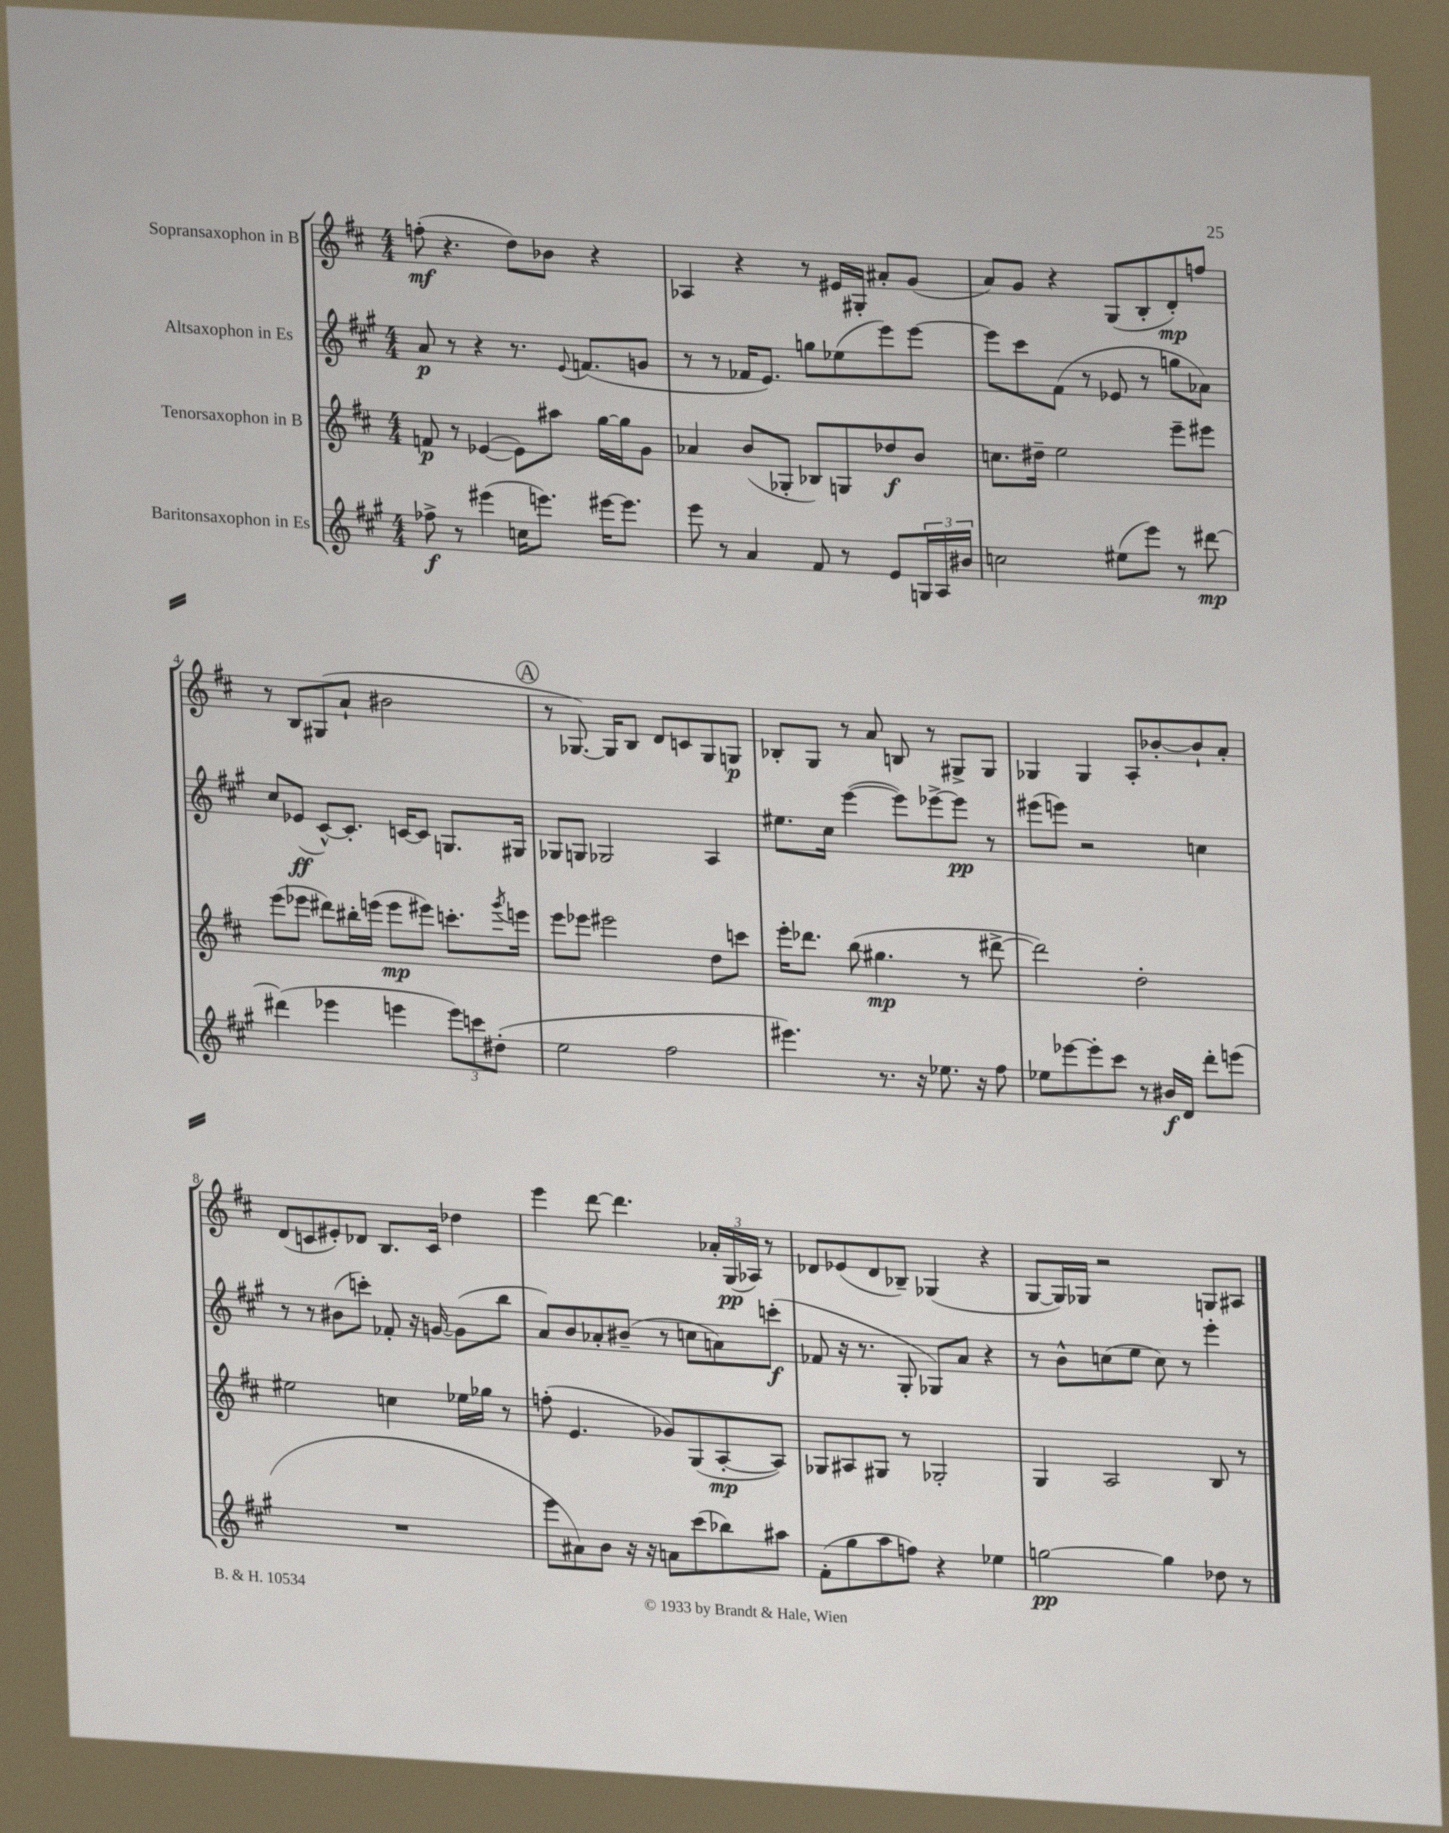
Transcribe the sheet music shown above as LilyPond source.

<<
\new StaffGroup <<
\new Staff = "s0" \with { instrumentName = "Sopransaxophon in B" } {
    \clef treble \key d \major \numericTimeSignature \time 4/4
    f''8-.\mf( r4. d''8) bes'8 r4 |
    aes4 r4 r8 eis'16 gis16-. ais'8-. g'8( |
    a'8) g'8 r4 g8( b8-. d'8-.\mp) f''8 |
    r8 b8 gis8( a'8-! bis'2 |
    \mark \markup { \circle "A" } r8 ges8.~) ges16 b8 d'8 c'8 ges8 g8\p |
    bes8-. g8 r8 a'8 b8 r8 gis8-> gis8 |
    ges4 ges4 a8-. bes'8~-. bes'8-! a'8-. |
    d'8( c'8 eis'8-.) des'8 b8. c'16 des''4 |
    e'''4 d'''8~ d'''4. \tuplet 3/2 { aes'16-. g16\pp( aes16) } r8 |
    des'8 ees'8( des'8 bes8--) ges4( r4 |
    g8~ g16) ges16 r2 g8 ais8 \bar "|." |
}
\new Staff = "s1" \with { instrumentName = "Altsaxophon in Es" } {
    \clef treble \key a \major \numericTimeSignature \time 4/4
    a'8\p r8 r4 r8. \appoggiatura { e'8 } f'8.( g'8 |
    r8 r8 fes'16 e'8.) g''8 ees''8( e'''8) e'''8~ |
    e'''8 cis'''8 fis'8( r8 ees'8 r8 g''8 aes'8) |
    cis''8 ees'8\ff( cis'8~-^) cis'8.-. c'16~ c'8 g8. gis16 |
    \mark \markup { \circle "A" } ges8 g8 ges2 a4 |
    eis''8. cis''16 e'''4~( e'''8) ees'''8~-> ees'''8\pp r8 |
    eis'''8( e'''8) r2 c''4 |
    r8 r8 bis'8( c'''8-.) fes'8-. r16 g'16~ g'8( b''8 |
    a'8) b'8 aes'8-. bis'8--( r8 c''8 a'8) c'''8-.\f( |
    fes'8 r16 r8. gis8-. ges8) a'8 r4 |
    r8 b'8-^ c''8( e''8 c''8) r8 e'''4-. \bar "|." |
}
\new Staff = "s2" \with { instrumentName = "Tenorsaxophon in B" } {
    \clef treble \key d \major \numericTimeSignature \time 4/4
    f'8\p r8 ees'4~( ees'8) ais''8 g''16~ g''16 g'8 |
    aes'4 b'8( ges8-. bes8) g8 des''8\f b'8 |
    c''8. dis''16-- e''2 e'''8-- eis'''8 |
    e'''8( ees'''8 dis'''8) bis''16-. e'''16( e'''8\mp eis'''8) c'''8.-. \acciaccatura { g'''8 } e'''16 |
    \mark \markup { \circle "A" } e'''8 ees'''8 eis'''2 d''8 c'''8 |
    e'''16-. des'''8. b''8( gis''4.\mp r8 dis'''8~-> |
    dis'''2) d''2-. |
    eis''2 c''4 ees''16 ges''16 r8 |
    f''8-.( e'4. ges'8) g8( a8~-.\mp a8) |
    ges8 ais8 gis8 r8 ges2-. |
    g4 a2 b8 r8 \bar "|." |
}
\new Staff = "s3" \with { instrumentName = "Baritonsaxophon in Es" } {
    \clef treble \key a \major \numericTimeSignature \time 4/4
    fes''8->\f r8 eis'''4( c''16 e'''8.) eis'''16~ eis'''8. |
    e'''8 r8 a'4 fis'8 r8 e'8 \tuplet 3/2 { g16 a16 bis'16 } |
    c''2 eis''8( e'''8) r8 dis'''8~\mp |
    dis'''4( ees'''4 e'''4 \tuplet 3/2 { e'''8) c'''8 dis''8-.( } |
    \mark \markup { \circle "A" } e''2 fis''2 |
    eis'''4.) r8. r16 ees''8. r16 fis''8 |
    ees''8 ees'''8~ ees'''8-. cis'''8 r8 bis'16\f d'16 d'''8-. e'''8( |
    R1 |
    e'''8 ais'8) b'8 r16 r16 a'8 cis'''8( bes''8) ais''8 |
    fis'8-.( gis''8 a''8 f''8) r4 ees''4 |
    g''2~\pp g''4 des''8 r8 \bar "|." |
}
>>
>>
